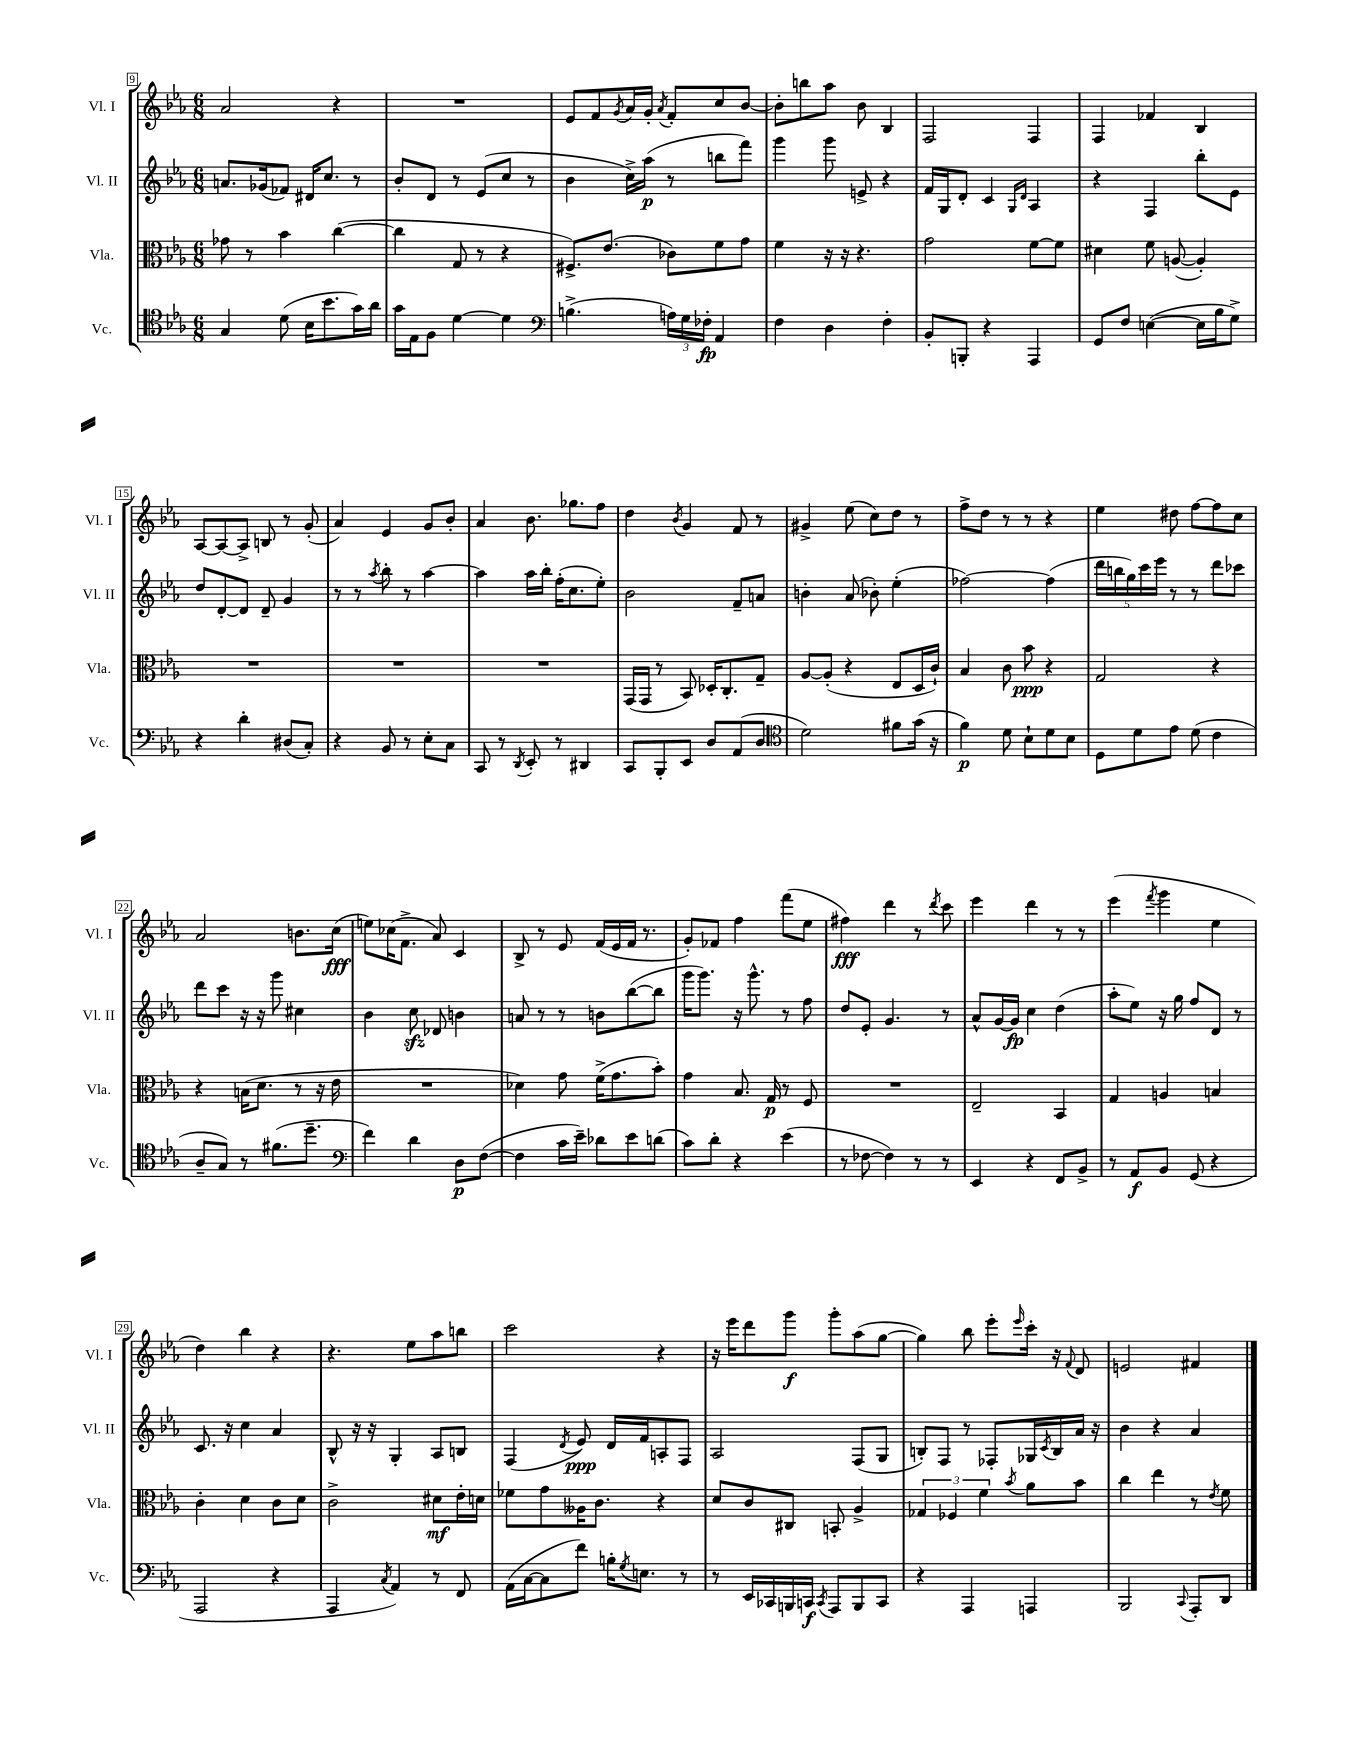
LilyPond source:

<<
\new StaffGroup <<
\new Staff = "s0" \with { instrumentName = "Vl. I" shortInstrumentName = "Vl. I" } {
    \clef treble \key ees \major \numericTimeSignature \time 6/8
    aes'2 r4 |
    R2. |
    ees'8 f'8 \acciaccatura { g'8 } aes'16 g'16-. \acciaccatura { aes'8 } f'8-. c''8 bes'8~ |
    bes'8-. b''8 aes''8 bes'8 bes4 |
    f2 f4 |
    f4 fes'4 bes4 |
    aes8~ aes8~ aes8-> b8 r8 g'8-.( |
    aes'4) ees'4 g'8 bes'8-. |
    aes'4 bes'8. ges''8. f''8 |
    d''4 \acciaccatura { bes'8 } g'4 f'8 r8 |
    gis'4-> ees''8( c''8) d''8 r8 |
    f''8-> d''8 r8 r8 r4 |
    ees''4 dis''8 f''8~ f''8 c''8 |
    aes'2 b'8. c''16\fff( |
    e''8) ces''16( f'8.-> aes'8) c'4 |
    bes8-> r8 ees'8 f'16( ees'16 f'16 r8. |
    g'8-.) fes'8 f''4 f'''8( ees''8 |
    fis''4\fff) d'''4 r8 \acciaccatura { d'''8 } c'''8 |
    ees'''4 d'''4 r8 r8 |
    ees'''4( \acciaccatura { f'''8 } g'''4 ees''4 |
    d''4) bes''4 r4 |
    r4. ees''8 aes''8 b''8 |
    c'''2 r4 |
    r16 ees'''16 d'''8 g'''8\f g'''8-. aes''8( g''8~ |
    g''4) bes''8 ees'''8-. \grace { ees'''16 } c'''16-. r16 \appoggiatura { f'8 } d'8 |
    e'2 fis'4 \bar "|." |
}
\new Staff = "s1" \with { instrumentName = "Vl. II" shortInstrumentName = "Vl. II" } {
    \clef treble \key ees \major \numericTimeSignature \time 6/8
    a'8. ges'16( fes'8) dis'16 c''8. r8 |
    bes'8-. d'8 r8 ees'8( c''8 r8 |
    bes'4 c''16->) aes''16\p( r8 b''8 f'''8) |
    g'''4 g'''8 e'8-> r4 |
    f'16 g16 d'8-. c'4 \grace { g16 d'16 } aes4 |
    r4 f4 bes''8-. ees'8 |
    d''8 d'8~-. d'8 d'8-- g'4 |
    r8 r8 \acciaccatura { aes''8 } bes''8-. r8 aes''4~ |
    aes''4 aes''16 bes''16-. f''16-.( c''8. ees''8-.) |
    bes'2 f'8-- a'8 |
    b'4-. aes'8( bes'8-.) ees''4-.( |
    fes''2~) fes''4( |
    \tuplet 5/4 { d'''16 b''16 g''16) c'''16 ees'''16 } r8 r8 d'''8 ces'''8 |
    d'''8 c'''8 r16 r16 g'''8 cis''4 |
    bes'4 c''8\sfz des'8 b'4 |
    a'8 r8 r8 b'8 bes''8~( bes''8 |
    g'''16 g'''8.) r16 g'''8.-^ r8 f''8 |
    d''8 ees'8-. g'4. r8 |
    aes'8-^ g'16~ g'16\fp c''4 d''4( |
    aes''8-. ees''8) r16 g''16 f''8 d'8 r8 |
    c'8. r16 c''4 aes'4 |
    bes8-^ r16 r16 g4-. aes8 b8 |
    f4( \acciaccatura { d'8 } ees'8\ppp) d'16 f'16 a8-. f8 |
    aes2 f8( g8 |
    b8-.) f8 r8 fes8-. ges16 \acciaccatura { c'8 } b16 aes'16 r16 |
    bes'4 r4 aes'4 \bar "|." |
}
\new Staff = "s2" \with { instrumentName = "Vla." shortInstrumentName = "Vla." } {
    \clef alto \key ees \major \numericTimeSignature \time 6/8
    ges'8 r8 bes'4 c''4~( |
    c''4 g8 r8 r4 |
    fis8.->) ees'8.( ces'8) f'8 g'8 |
    f'4 r16 r16 r4. |
    g'2 f'8~ f'8 |
    dis'4 f'8 a8~( a4-.) |
    R2. |
    R2. |
    R2. |
    g,16( g,16 r8 bes,8) des16-. c8.-. g8-- |
    aes8~ aes8-.( r4 ees8 d16 c'16-!) |
    bes4 c'8 bes'8\ppp r4 |
    g2 r4 |
    r4 b16( d'8. r8 r16 ees'16 |
    R2. |
    des'4) g'8 f'16->( g'8. bes'8-.) |
    g'4 bes8. g16\p r8 f8 |
    R2. |
    ees2-- bes,4 |
    g4 a4 b4 |
    c'4-. d'4 c'8 d'8 |
    c'2-> dis'8\mf ees'16-. d'16 |
    fes'8 g'8 aeses16 c'8. r4 |
    d'8 c'8 cis8 b,8-. aes4-> |
    \tuplet 3/2 { ges4 fes4 f'4 } \acciaccatura { bes'8 } aes'8 bes'8 |
    c''4 ees''4 r8 \acciaccatura { ees'8 } f'8 \bar "|." |
}
\new Staff = "s3" \with { instrumentName = "Vc." shortInstrumentName = "Vc." } {
    \clef tenor \key ees \major \numericTimeSignature \time 6/8
    g4 d'8( bes16 bes'8. g'16) aes'16 |
    g'16 ees16 f8 d'4~ d'4 |
    \clef bass b4.->( \tuplet 3/2 { a16) g16 fes16-.\fp } aes,4 |
    f4 d4 f4-. |
    bes,8-. b,,8-. r4 aes,,4 |
    g,8 f8 e4~( e16 bes16 g8->) |
    r4 d'4-. dis8( c8-.) |
    r4 bes,8 r8 ees8-. c8 |
    c,8 r8 \acciaccatura { d,8 } ees,8-. r8 dis,4 |
    c,8 bes,,8-. ees,8 d8 aes,8( d8 |
    \clef tenor d'2) fis'8 g'16( r16 |
    f'4\p) d'8 bes8-! d'8 bes8 |
    d8 d'8 ees'8 d'8( c'4 |
    aes8-- g8) r8 fis'8.( d''8.-- |
    \clef bass f'4) d'4 d8\p f8~( |
    f4 c'16 ees'16--) des'8 ees'8 d'8( |
    c'8) d'8-. r4 ees'4( |
    r8 fes8~ fes4) r8 r8 |
    ees,4 r4 f,8 bes,8-> |
    r8 aes,8\f bes,8 g,8( r4 |
    aes,,2 r4 |
    aes,,4 \acciaccatura { c8 } aes,4) r8 f,8 |
    aes,16( c16~ c8 f'8) b16-. \acciaccatura { g8 } e8. r8 |
    r8 ees,16 ces,16 b,,16 c,16\f \acciaccatura { c,8 } aes,,8 b,,8 c,8 |
    r4 aes,,4 a,,4 |
    bes,,2 \appoggiatura { c,8 } aes,,8-. d,8 \bar "|." |
}
>>
>>
\layout { \context { \Score currentBarNumber = #9 \override BarNumber.stencil = #(make-stencil-boxer 0.1 0.3 ly:text-interface::print) } }
